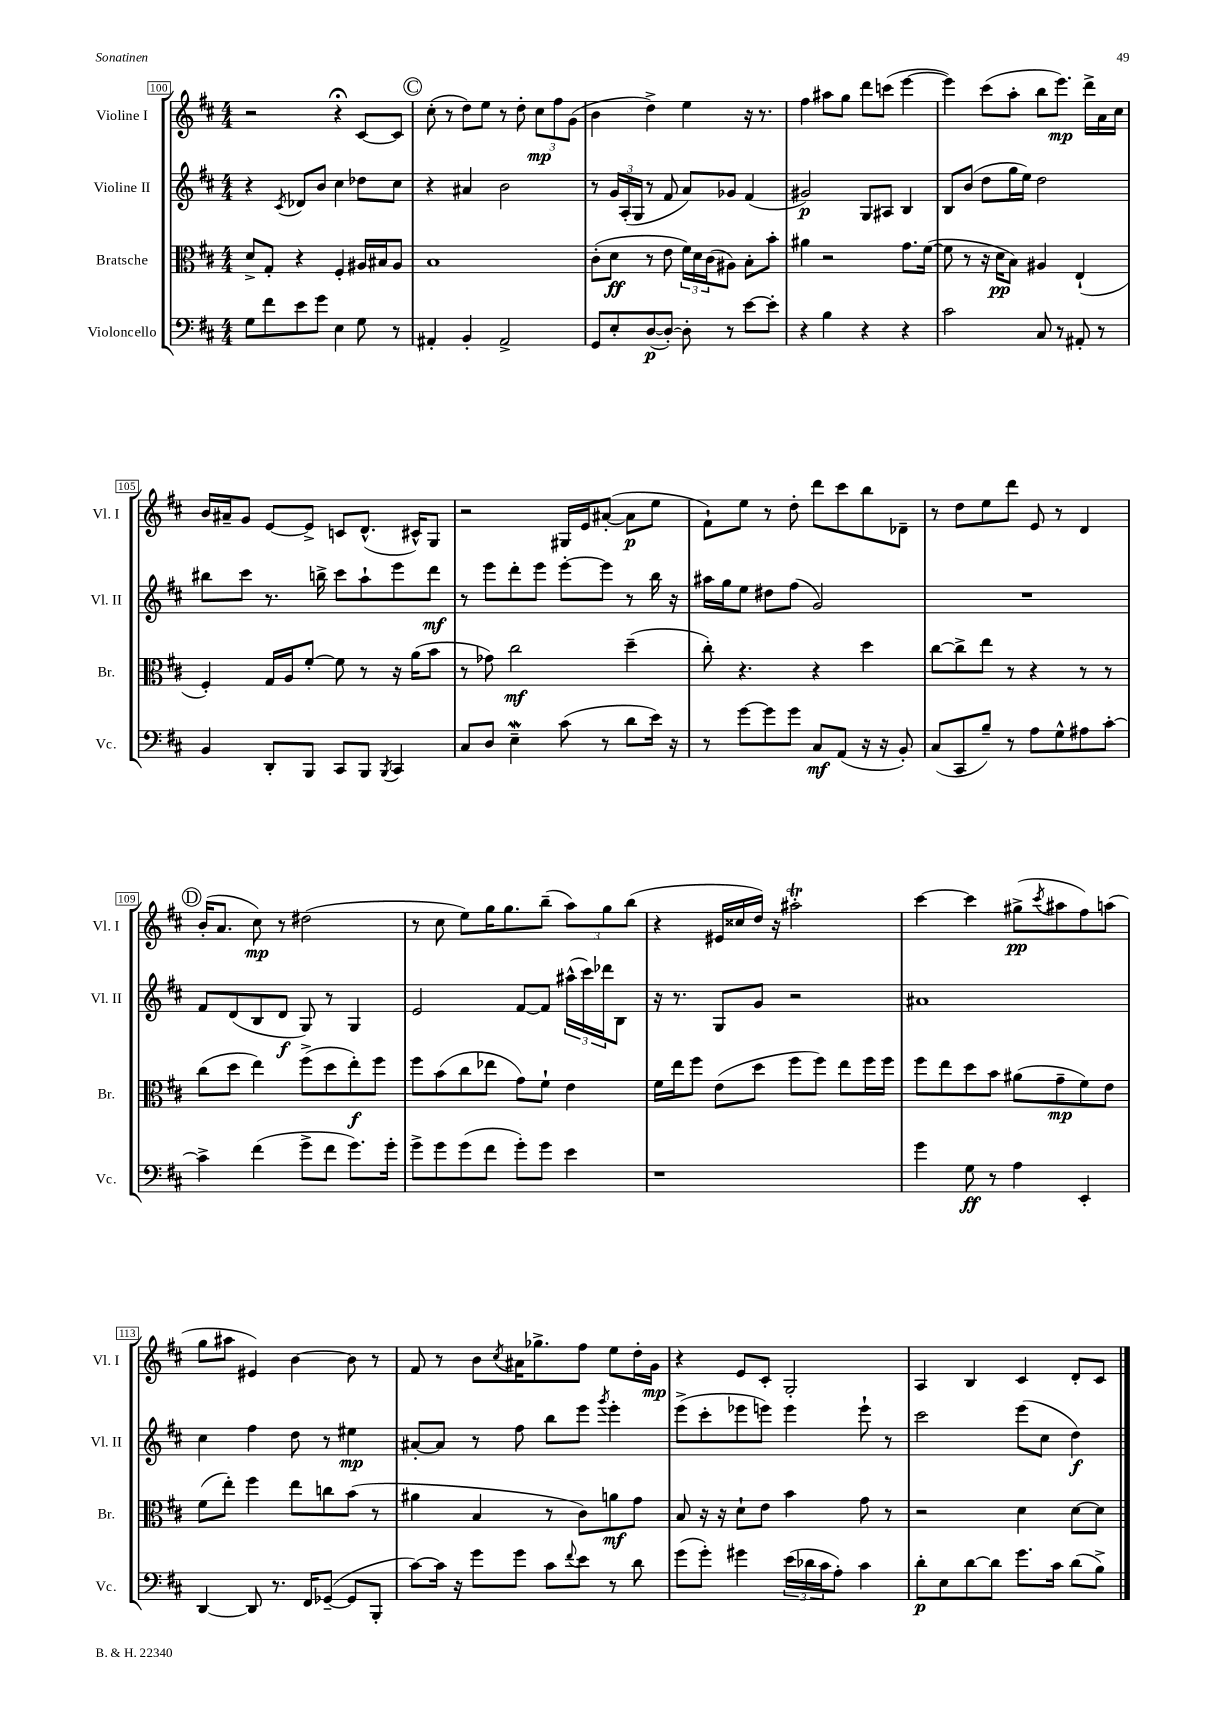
<<
\new StaffGroup <<
\new Staff = "s0" \with { instrumentName = "Violine I" shortInstrumentName = "Vl. I" } {
    \clef treble \key d \major \numericTimeSignature \time 4/4
    r2 r4\fermata cis'8~ cis'8 |
    \mark \markup { \circle "C" } cis''8-.( r8 d''8) e''8 r8 d''8-. \tuplet 3/2 { cis''8\mp fis''8 g'8( } |
    b'4 d''4->) e''4 r16 r8. |
    fis''4 ais''8 g''8 d'''8 c'''8( e'''4~ |
    e'''4) cis'''8( a''8-. b''8 e'''8.\mp) d'''16-> a'16 cis''16 |
    b'16 ais'16-- g'8 e'8~ e'8-> c'8 d'8.-^( cis'16-^) g8 |
    r2 gis16 e'16 ais'8~-.( ais'8\p e''8 |
    fis'8-!) e''8 r8 d''8-. d'''8 cis'''8 b''8 des'8-- |
    r8 d''8 e''8 d'''8 e'8 r8 d'4 |
    \mark \markup { \circle "D" } b'16-.( a'8. cis''8\mp) r8 dis''2( |
    r8 cis''8 e''8) g''16 g''8. b''8--( \tuplet 3/2 { a''8) g''8 b''8( } |
    r4 eis'16 cisis''16 d''16) r16 ais''2-.\trill |
    cis'''4~ cis'''4 gis''8->\pp( \acciaccatura { cis'''8 } ais''8 fis''8) a''8( |
    g''8 ais''8 eis'4) b'4~ b'8 r8 |
    fis'8 r8 b'8 \acciaccatura { cis''8 } ais'16 ges''8.-> fis''8 e''8 d''16-. g'16\mp |
    r4 e'8 cis'8-. g2-. |
    a4 b4 cis'4 d'8-. cis'8 \bar "|." |
}
\new Staff = "s1" \with { instrumentName = "Violine II" shortInstrumentName = "Vl. II" } {
    \clef treble \key d \major \numericTimeSignature \time 4/4
    r4 \acciaccatura { cis'8 } des'8 b'8 cis''4 des''8 cis''8 |
    \mark \markup { \circle "C" } r4 ais'4 b'2 |
    r8 \tuplet 3/2 { g'16 a16-.( g16 } r8 fis'8 a'8) ges'8 fis'4( |
    gis'2\p) g8 ais8 b4 |
    b8 b'8( d''8 g''16 e''16) d''2 |
    bis''8 cis'''8 r8. b''16-> cis'''8 a''8-! e'''8 d'''8\mf |
    r8 e'''8 d'''8-. e'''8 e'''8~-. e'''8 r8 b''16 r16 |
    ais''16 g''16 e''8 dis''8 fis''8( g'2) |
    R1 |
    \mark \markup { \circle "D" } fis'8 d'8( b8 d'8\f g8) r8 g4 |
    e'2 fis'8~ fis'8 \tuplet 3/2 { ais''16-^( cis'''16) des'''16 } b8 |
    r16 r8. g8 g'8 r2 |
    ais'1 |
    cis''4 fis''4 d''8 r8 eis''4\mp |
    ais'8~-. ais'8 r8 fis''8 b''8 e'''8 \acciaccatura { g'''8 } e'''4-. |
    e'''8->( cis'''8-. ees'''8 e'''8) e'''4 e'''8-! r8 |
    cis'''2 e'''8( cis''8 d''4\f) \bar "|." |
}
\new Staff = "s2" \with { instrumentName = "Bratsche" shortInstrumentName = "Br." } {
    \clef alto \key d \major \numericTimeSignature \time 4/4
    d'8-> g8-. r4 fis4-. ais16 bis16 ais8 |
    \mark \markup { \circle "C" } b1 |
    cis'8-.( d'8\ff r8 e'8 \tuplet 3/2 { fis'16) d'16 cis'16( } ais8) b8-. b'8-. |
    ais'4 r2 g'8. fis'16~( |
    fis'8 r8 r16 d'16\pp b8) ais4 e4-!( |
    fis4-.) g16 a16 fis'8~-. fis'8 r8 r16 a'16( b'8 |
    r8 ges'8) cis''2\mf d''4--( |
    cis''8-.) r4. r4 d''4 |
    cis''8~ cis''8-> e''8 r8 r4 r8 r8 |
    \mark \markup { \circle "D" } cis''8( d''8 e''4) fis''8->( d''8 e''8-.\f) fis''8 |
    fis''8 b'8( cis''8 ees''8 g'8) fis'8-! e'4 |
    fis'16 e''16 fis''8 e'8( d''8 fis''8 fis''8) e''8 fis''16 fis''16 |
    fis''8 e''8 d''8 b'8 ais'8( g'8--\mp fis'8) e'8 |
    fis'8( e''8-.) fis''4 e''8 c''8 b'8( r8 |
    ais'4 b4 r8 cis'8) a'8\mf g'8 |
    b8 r16 r16 d'8-! e'8 b'4 g'8 r8 |
    r2 d'4 d'8~ d'8 \bar "|." |
}
\new Staff = "s3" \with { instrumentName = "Violoncello" shortInstrumentName = "Vc." } {
    \clef bass \key d \major \numericTimeSignature \time 4/4
    g8 fis'8 e'8 g'8 e4 g8 r8 |
    \mark \markup { \circle "C" } ais,4-. b,4-. ais,2-> |
    g,8 e8-. d8~\p( d8~-.) d8-. r8 e'8~ e'8-. |
    r4 b4 r4 r4 |
    cis'2 cis8 r8 ais,8-. r8 |
    b,4 d,8-. b,,8 cis,8 b,,8 \acciaccatura { b,,8 } cis,4 |
    cis8 d8 e4--\mordent cis'8( r8 d'8 e'16) r16 |
    r8 g'8~ g'8 g'8 cis8\mf a,8( r16 r16 b,8-.) |
    cis8( cis,8 b8--) r8 a8 g8-^ ais8 cis'8~-. |
    \mark \markup { \circle "D" } cis'4-> fis'4( g'8-> fis'8 g'8.) g'16-. |
    g'8-> g'8 g'8( fis'8 g'8-.) g'8 e'4 |
    r1 |
    g'4 g8\ff r8 a4 e,4-. |
    d,4~ d,8 r8. fis,16 ges,8~--( ges,8 b,,8-. |
    cis'8~) cis'16 r16 g'8 g'8 cis'8 \appoggiatura { fis'8 } e'8 r8 d'8 |
    g'8( g'8-.) gis'4 \tuplet 3/2 { e'16( des'16 cis'16 } a8-.) cis'4 |
    d'8-.\p e8 d'8~ d'8 g'8. cis'16 d'8( b8->) \bar "|." |
}
>>
>>
\layout { \context { \Score currentBarNumber = #100 \override BarNumber.stencil = #(make-stencil-boxer 0.1 0.3 ly:text-interface::print) } }
